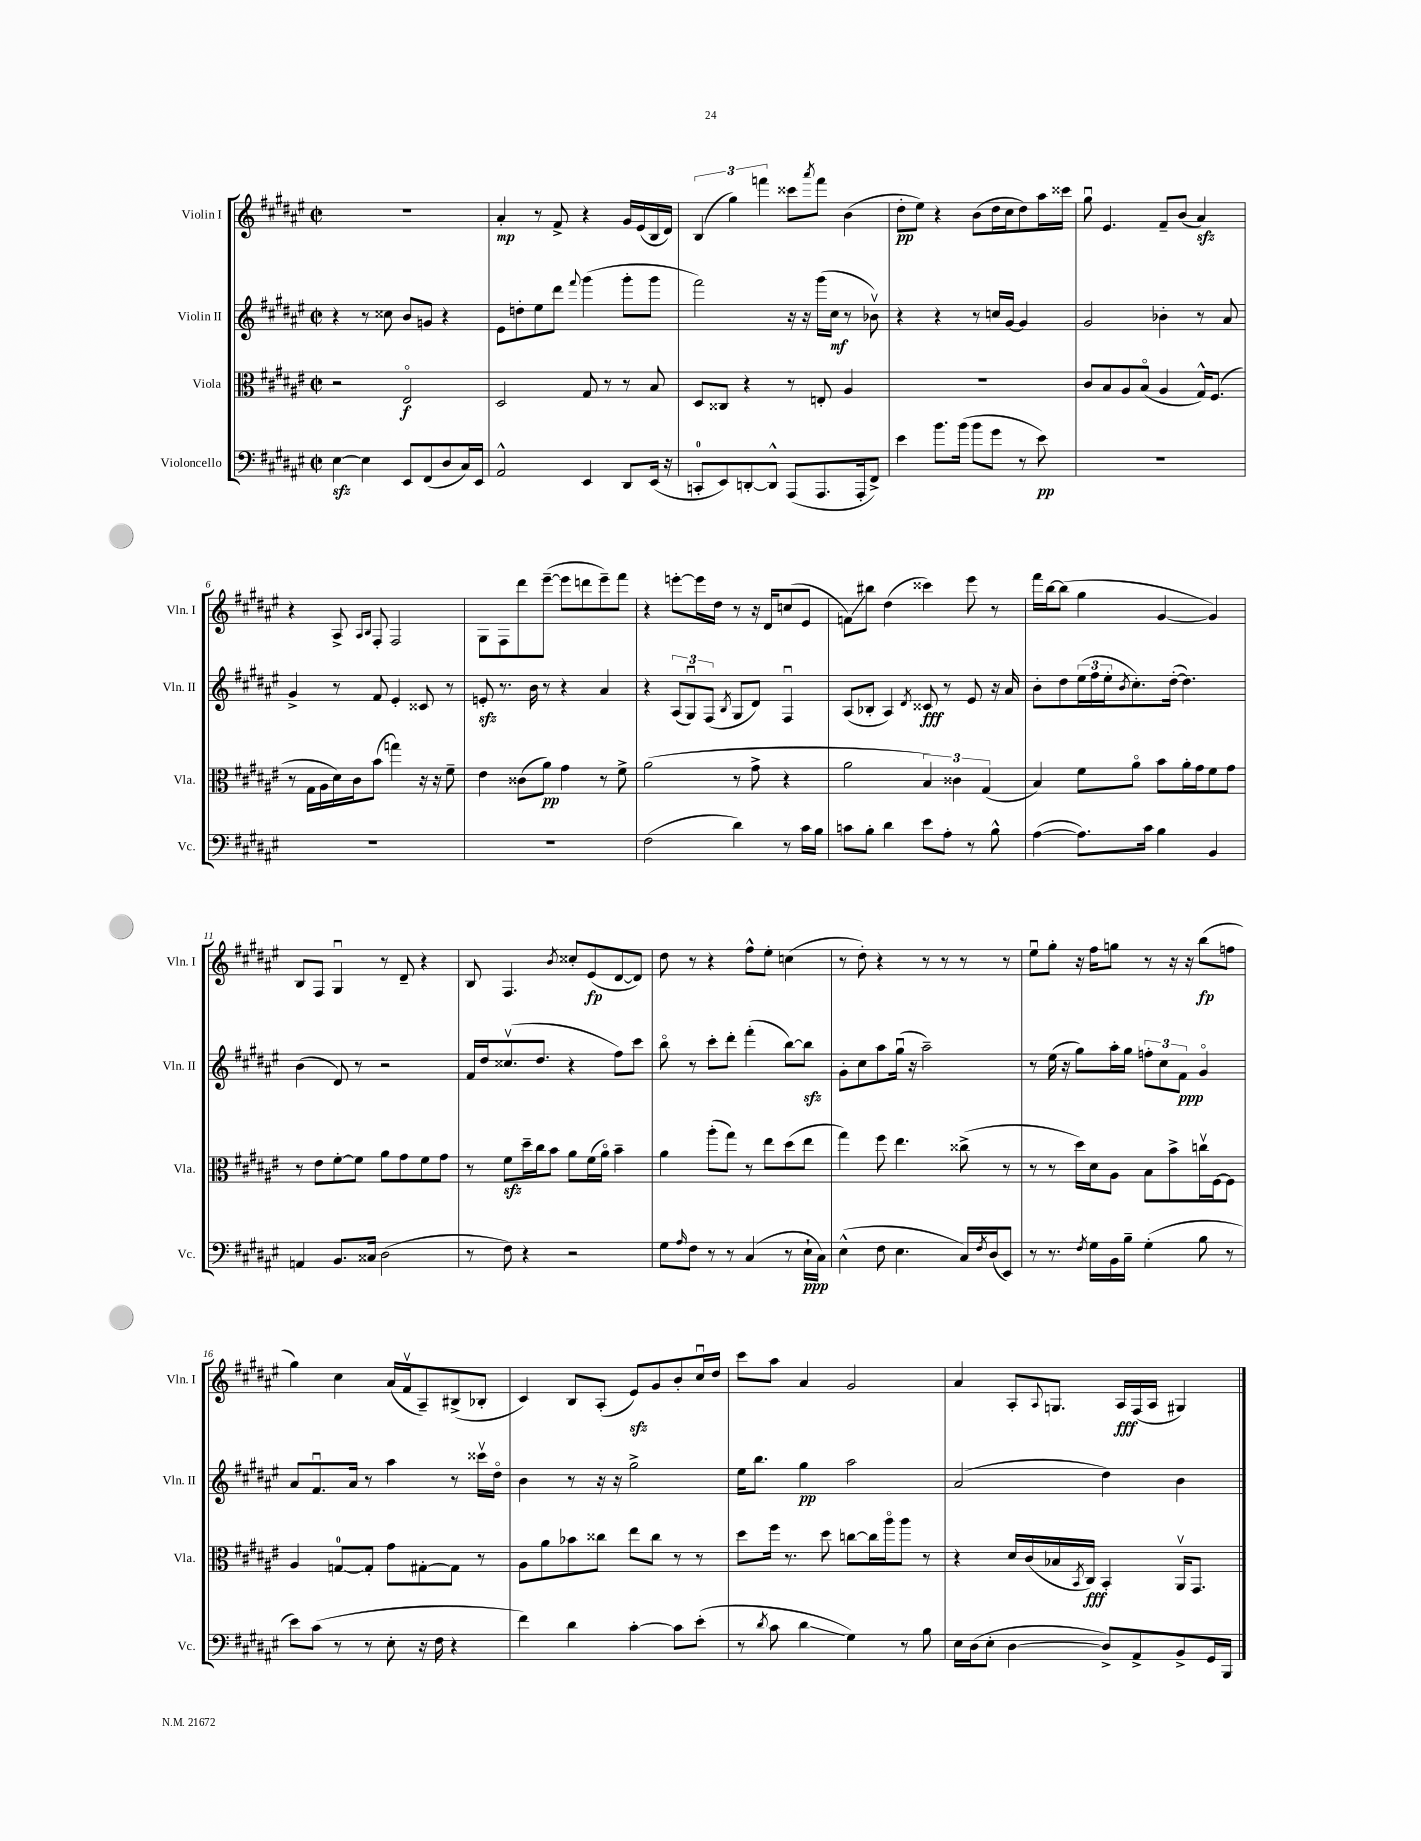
<<
\new StaffGroup <<
\new Staff = "s0" \with { instrumentName = "Violin I" shortInstrumentName = "Vln. I" } {
    \clef treble \key fis \major \defaultTimeSignature \time 2/2
    R1 |
    ais'4-.\mp r8 fis'8-> r4 gis'16 eis'16( b16 dis'16) |
    \tuplet 3/2 { b4( gis''4) f'''4 } cisis'''8 \acciaccatura { ais'''8 } f'''8 b'4( |
    dis''8-.\pp eis''8) r4 b'8( dis''16 cis''16 dis''8) ais''16 cisis'''16 |
    gis''8\downbow eis'4. fis'8-- b'8( ais'4\sfz) |
    r4 ais8-> \grace { ais16 b16 } fis8-. fis2 |
    gis8 fis8 dis'''8 eis'''8~--( eis'''8 d'''8 eis'''8--) fis'''8 |
    r4 e'''8~-. e'''16 dis''16 r8 r16 dis'16 c''8( eis'8 |
    f'8\glissando) bis''8 dis''4( cisis'''4) eis'''8 r8 |
    fis'''16 b''16~ b''8( gis''4 gis'4~ gis'4) |
    b8 fis8 gis4\downbow r8 dis'8-- r4 |
    b8 fis4. \acciaccatura { b'8 } cisis''8-. eis'8\fp( dis'8~ dis'8) |
    dis''8 r8 r4 fis''8-^ eis''8-. c''4( |
    r8 dis''8-.) r4 r8 r8 r8 r8 |
    eis''8\downbow gis''8-. r16 fis''16 g''8 r8 r16 r16 b''8\fp( f''8 |
    gis''4) cis''4 ais'16( fis'16\upbow ais8--) bis8->( bes8-. |
    cis'4) b8 ais8-.( eis'8\sfz) gis'8 b'8-. cis''16\downbow dis''16 |
    cis'''8 ais''8 ais'4 gis'2 |
    ais'4 ais8-. \appoggiatura { ais8 } g8. ais16\fff fis16( ais16 gis4) \bar "|." |
}
\new Staff = "s1" \with { instrumentName = "Violin II" shortInstrumentName = "Vln. II" } {
    \clef treble \key fis \major \defaultTimeSignature \time 2/2
    r4 r8 cisis''8 b'8 g'8 r4 |
    eis'8 d''8-. eis''8 dis'''8 \appoggiatura { fis'''8 } gis'''4( gis'''8-. gis'''8 |
    fis'''2) r16 r16 gis'''16( cis''16\mf r8 bes'8\upbow) |
    r4 r4 r8 c''16 gis'16~ gis'4 |
    gis'2 bes'4-. r8 ais'8 |
    gis'4-> r8 fis'8 eis'4-. cisis'8 r8 |
    e'8-.\sfz r8. b'16 r8 r4 ais'4 |
    r4 \tuplet 3/2 { ais8( gis8\downbow) fis8( } \acciaccatura { b8 } gis8 dis'8) fis4\downbow |
    ais8( bes8-. ais4) \acciaccatura { dis'8 } cisis'8\fff r8 eis'8 r16 ais'16 |
    b'8-. dis''8 \tuplet 3/2 { eis''16( fis''16 eis''16-. } \acciaccatura { b'8 } cis''8.-.) dis''16~-.( dis''4.) |
    b'4( dis'8) r8 r2 |
    fis'16 dis''16 cisis''8.\upbow( dis''8. r4 fis''8) cis'''8 |
    b''8\flageolet r8 cis'''8-. dis'''8-. fis'''4-.( b''8~) b''8\sfz |
    gis'8-. cis''8 ais''8 gis''16\downbow( r16 ais''2--) |
    r8 eis''16( r16 gis''8) ais''16-. gis''16 \tuplet 3/2 { f''8-. cis''8 fis'8\ppp } gis'4\flageolet |
    ais'8 fis'8.\downbow ais'16 r8 ais''4 r8 cisis'''16\upbow dis''16\flageolet |
    b'4 r8 r16 r16 gis''2-> |
    eis''16 b''8. gis''4\pp ais''2 |
    ais'2( dis''4) b'4 \bar "|." |
}
\new Staff = "s2" \with { instrumentName = "Viola" shortInstrumentName = "Vla." } {
    \clef alto \key fis \major \defaultTimeSignature \time 2/2
    r2 eis2\flageolet\f |
    dis2 gis8 r8 r8 b8 |
    dis8 cisis8 r4 r8 e8-. ais4 |
    R1 |
    cis'8 b8 ais8 b8\flageolet( ais4 gis16-^) fis8.( |
    r8 gis16 ais16 dis'16) cis'16 b'8( g''4) r16 r16 fis'8-- |
    eis'4 cisis'8( ais'8\pp) gis'4 r8 fis'8-> |
    ais'2( r8 gis'8-> r4 |
    ais'2 \tuplet 3/2 { b4) cisis'4 gis4( } |
    b4) fis'8 ais'8\flageolet b'8 ais'16-. gis'16 fis'8 gis'8 |
    r8 eis'8 fis'8~-. fis'8 ais'8 gis'8 fis'8 gis'8 |
    r8 fis'8\sfz dis''16-- cis''16 b'8 ais'8 fis'16( ais'16\flageolet) b'4-- |
    ais'4 ais''8-.( gis''8) r8 eis''8 dis''8( eis''8 |
    gis''4) fis''8 eis''4. cisis''8->( r8 |
    r8 r8 dis''16) dis'16 ais8 b8 b'8-> c''16\upbow fis16~ fis8 |
    ais4 g8-0~ g8-. gis'8 gis8~-. gis8 r8 |
    ais8 ais'8 bes'8 cisis''8 eis''8 cisis''8 r8 r8 |
    dis''8 fis''16 r8. dis''8 c''8~ c''16 ais''16\flageolet ais''8 r8 |
    r4 dis'16 cis'16( bes16 \acciaccatura { b,8 } cis16\fff) b,4-. ais,16\upbow gis,8. \bar "|." |
}
\new Staff = "s3" \with { instrumentName = "Violoncello" shortInstrumentName = "Vc." } {
    \clef bass \key fis \major \defaultTimeSignature \time 2/2
    eis4~\sfz eis4 eis,8 fis,8( dis8 cis16) eis,16 |
    ais,2-^ eis,4 dis,8 eis,16( r16 |
    c,8-0-. eis,8) d,8~-. d,8-^ ais,,8( ais,,8. ais,,16-. fis,8->) |
    eis'4 b'8. b'16( b'8 gis'8 r8 eis'8\pp) |
    R1 |
    R1 |
    R1 |
    fis2( dis'4) r8 cis'16 b16 |
    c'8 b8-. dis'4 eis'8 ais8-. r8 b8-^ |
    ais4~( ais8.) cis'16 b4 b,4 |
    a,4 b,8. cisis16 dis2( |
    r8 fis8) r4 r2 |
    gis8 \grace { ais16 } fis8 r8 r8 cis4( r8 eis16-!\ppp cis16) |
    eis4-^( fis8 eis4. cis16) \acciaccatura { fis8 } dis16( eis,8) |
    r8 r8. \acciaccatura { fis8 } gis16 b,16 b16-- gis4-.( b8 r8 |
    eis'8) cis'8( r8 r8 eis8-. r16 fis16 r4 |
    fis'4) dis'4 cis'4~-. cis'8 eis'8-.( |
    r8 \acciaccatura { dis'8 } cis'8 dis'4\glissando gis4) r8 b8 |
    eis16 dis16( eis8-. dis4~ dis8->) ais,8-> b,8-> gis,16 b,,16 \bar "|." |
}
>>
>>
